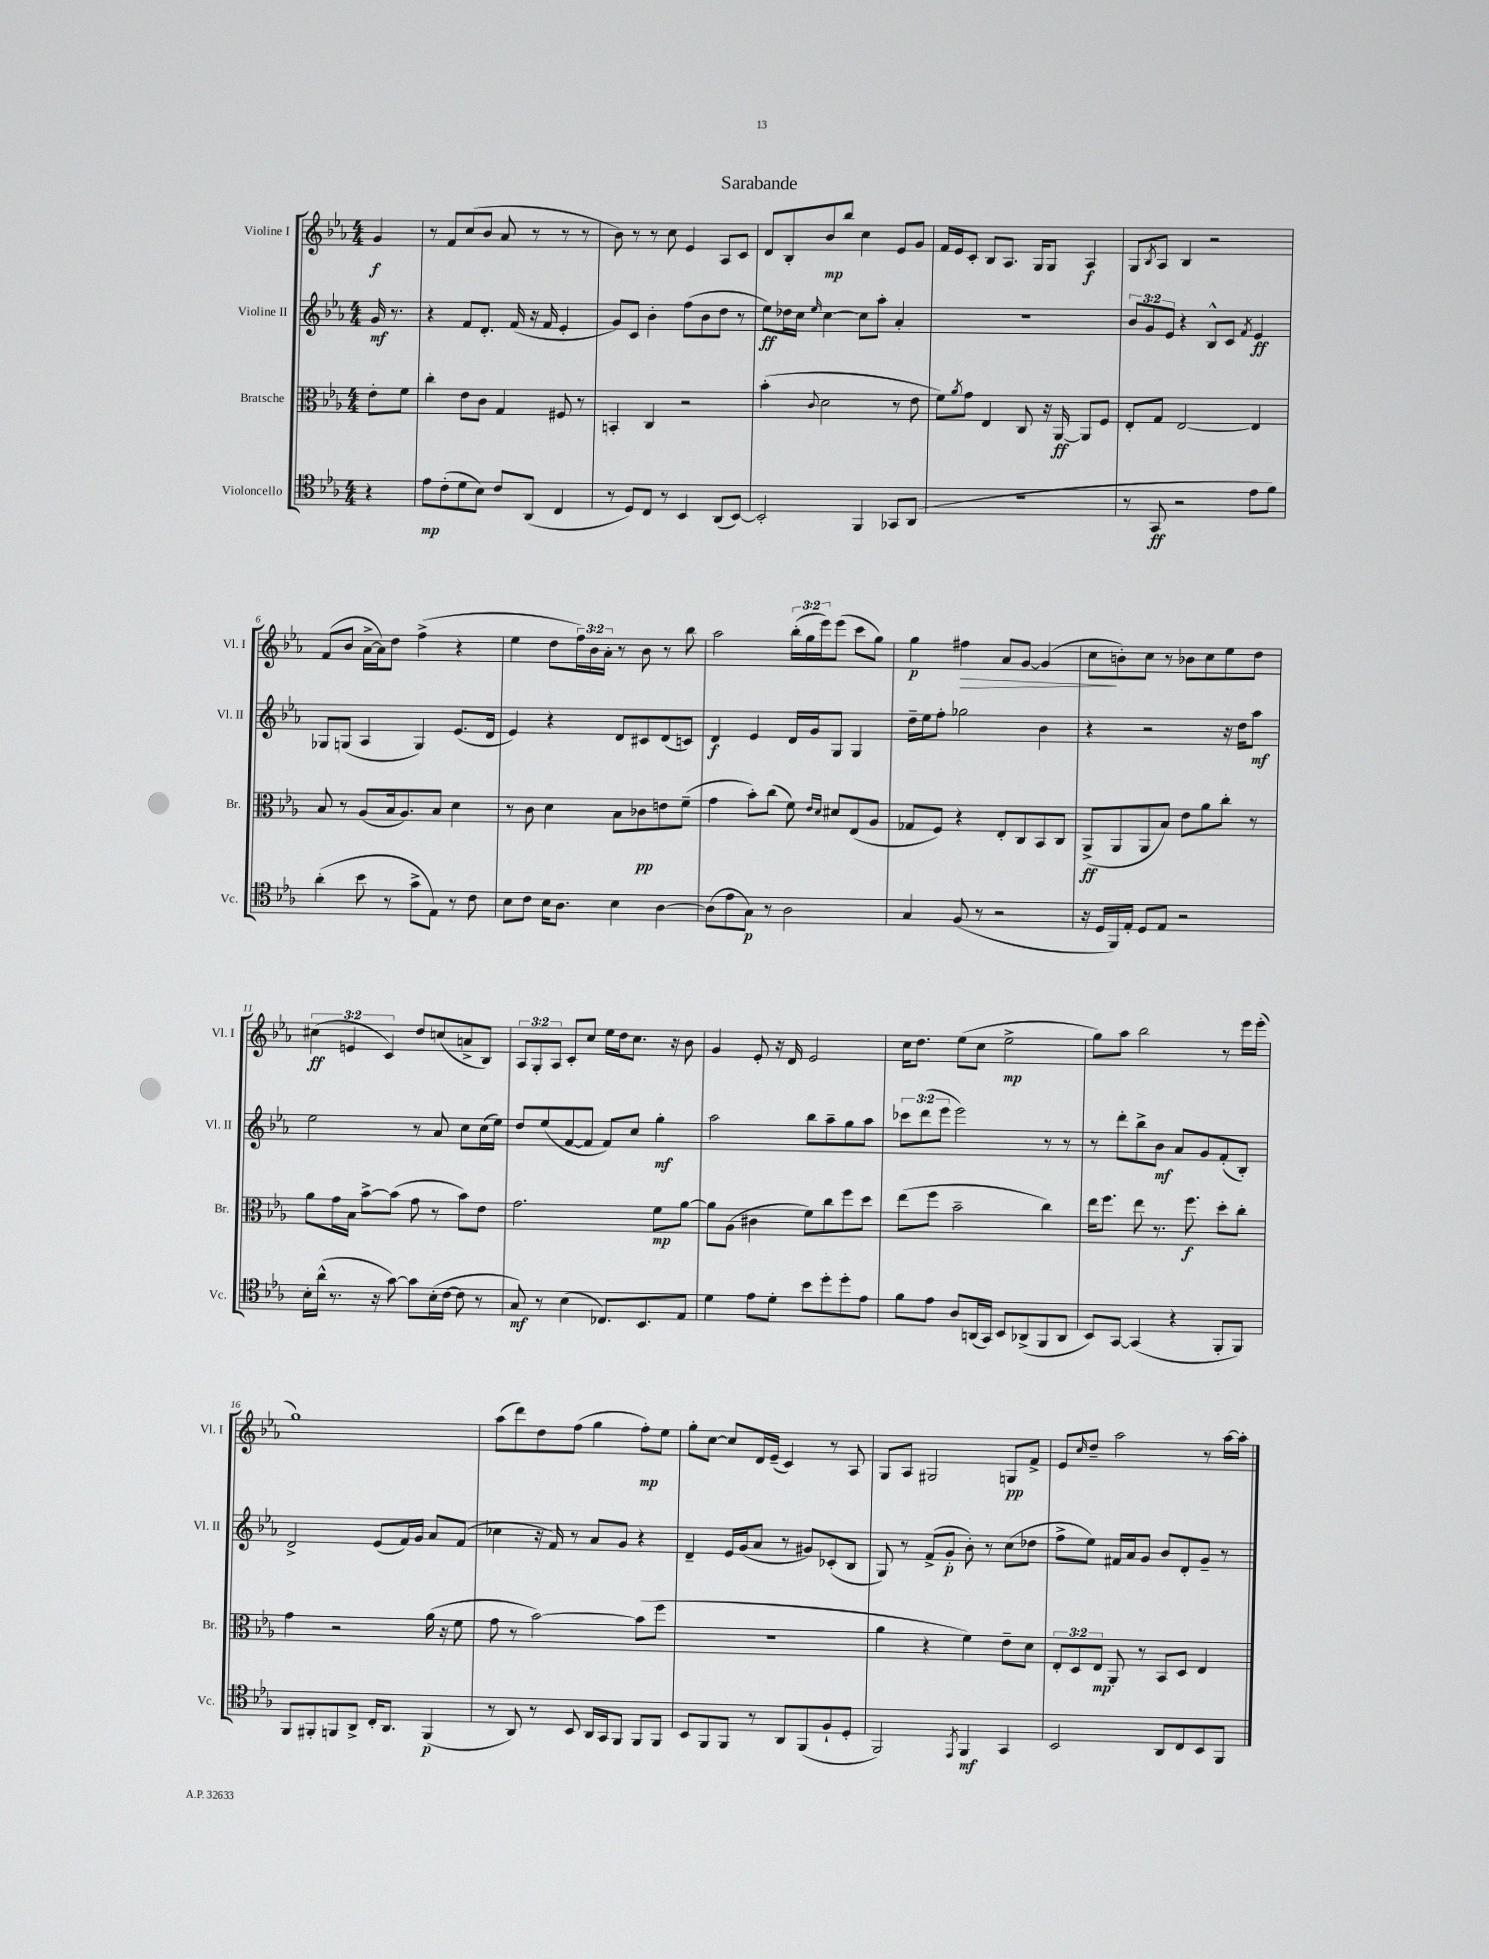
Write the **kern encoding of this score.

**kern	**dynam	**kern	**dynam	**kern	**dynam	**kern	**dynam
*part4	*part4	*part3	*part3	*part2	*part2	*part1	*part1
*staff4	*staff4	*staff3	*staff3	*staff2	*staff2	*staff1	*staff1
*I"Violoncello	*	*I"Bratsche	*	*I"Violine II	*	*I"Violine I	*
*I'Vc.	*	*I'Br.	*	*I'Vl. II	*	*I'Vl. I	*
*clefC4	*	*clefC3	*	*clefG2	*	*clefG2	*
*k[b-e-a-]	*	*k[b-e-a-]	*	*k[b-e-a-]	*	*k[b-e-a-]	*
*M4/4	*	*M4/4	*	*M4/4	*	*M4/4	*
=	=	=	=	=	=	=	=
4r	.	8e-'\L	.	16g/	mf	4g/	f
.	.	.	.	8.r	.	.	.
.	.	8f\J	.	.	.	.	.
=1	=1	=1	=1	=1	=1	=1	=1
8e-\L	mp	4cc'\	.	4r	.	8r	.
(8c'\	.	.	.	.	.	8f/L	.
8d\	.	8e-\L	.	8f/L	.	(8cc/	.
8B-\J)	.	8c\J	.	8.d'/J	.	8b-/J	.
8c/L	.	4G/	.	.	.	8a-/	.
.	.	.	.	(16f/	.	.	.
(8AA-/J	.	.	.	16r	.	8r	.
.	.	.	.	16f/	.	.	.
4C/	.	8F#X/	.	4e-'/	.	8r	.
.	.	8r	.	.	.	8r	.
=2	=2	=2	=2	=2	=2	=2	=2
8r	.	4BBn'/	.	8g/L)	.	8b-\)	.
8D/L)	.	.	.	8c/J	.	8r	.
8C/J	.	4C/	.	4b-'\	.	8r	.
8r	.	.	.	.	.	8cc\	.
4BB-/	.	2r	.	(8ff\L	.	4e-/	.
.	.	.	.	8b-\	.	.	.
(8AA-/L	.	.	.	8dd\J	.	8A-/L	.
[8BB-/J)	.	.	.	8r	.	8c/J	.
=3	=3	=3	=3	=3	=3	=3	=3
2BB-'/]	.	(4b-'\	.	8ee-\L)	ff	8d/L	.
.	.	.	.	16dd-X\L	.	8B-'/	.
.	.	.	.	16cc\JJ	.	.	.
.	.	8qqc/	.	16qqee-/	.	.	.
.	.	2d\	.	[4cc\	.	8b-/	mp
.	.	.	.	.	.	8bb-/J	.
4FF/	.	.	.	8cc\L]	.	4cc\	.
.	.	.	.	8aa-'\J	.	.	.
8GG-X/L	.	8r	.	4a-'/	.	8e-/L	.
(8AA-/J	.	8e-\	.	.	.	8g/J	.
=4	=4	=4	=4	=4	=4	=4	=4
1r	.	8f\L)	.	1r	.	16f/LL	.
.	.	.	.	.	.	16e-/J	.
.	.	8qa-/	.	.	.	.	.
.	.	8g\J	.	.	.	8c'/J	.
.	.	4E-/	.	.	.	8B-/L	.
.	.	.	.	.	.	8.A-/J	.
.	.	8C/	.	.	.	.	.
.	.	.	.	.	.	16G/KL	.
.	.	16r	.	.	.	8G/J	.
.	.	[16AA-/	ff	.	.	.	.
.	.	8AA-/L]	.	.	.	4A-/	f
.	.	8F/J	.	.	.	.	.
=5	=5	=5	=5	=5	=5	=5	=5
8r	.	8E-'/L	.	12b-/L	.	8G/L	.
.	.	.	.	12g/	.	.	.
.	.	.	.	.	.	8qB-/	.
8GG/	ff	8G/J	.	.	.	8A-/J	.
.	.	.	.	12e-/J	.	.	.
2r	.	[2E-/	.	4r	.	4B-/	.
.	.	.	.	8B-^^/L	.	2r	.
.	.	.	.	8c/J	.	.	.
.	.	.	.	8qf/	.	.	.
8e-\L	.	4E-/]	.	4e-/	ff	.	.
8f\J)	.	.	.	.	.	.	.
!!LO:LB:g=z
=6	=6	=6	=6	=6	=6	=6	=6
(4a-'\	.	8B-/	.	8G-X/L	.	(8f/L	.
.	.	8r	.	(8Gn/J	.	8b-/J	.
8b-\	.	(8A-/L	.	4A-/	.	[16a-^\LL	.
.	.	.	.	.	.	16a-\J])	.
8r	.	16B-/k	.	.	.	8dd\J	.
.	.	8.A-/)	.	.	.	.	.
8g^\L	.	.	.	4G/)	.	(4ff^\	.
8E-\J)	.	8B-/J	.	.	.	.	.
8r	.	4d\	.	(8.e-/L	.	4r	.
8c\	.	.	.	.	.	.	.
.	.	.	.	16d/Jk	.	.	.
=7	=7	=7	=7	=7	=7	=7	=7
8B-\L	.	8r	.	4e-/)	.	4ee-\	.
8c\J	.	8c\	.	.	.	.	.
16B-\KL	.	4d\	.	4r	.	8dd\L	.
8.A-\J	.	.	.	.	.	.	.
.	.	.	.	.	.	24ff\L)	.
.	.	.	.	.	.	24b-\	.
.	.	.	.	.	.	24a-'\JJ	.
4B-\	.	8B-\L	.	8d/L	.	8r	.
.	.	8c-X\	pp	8c#X/	.	8b-\	.
[4A-\	.	8en\	.	(8d/	.	8r	.
.	.	(8f~\J	.	8cn/J)	.	8bb-\	.
=8	=8	=8	=8	=8	=8	=8	=8
(8A-\L]	.	4g\	.	4d/	f	2aa-\	.
8e-\	.	.	.	.	.	.	.
8G\J)	p	8b-'\L)	.	4e-/	.	.	.
8r	.	(8cc\J	.	.	.	.	.
2A-\	.	8f\)	.	16d/LL	.	(24bb-'\LL	.
.	.	.	.	.	.	24gg\	.
.	.	.	.	16g/J	.	.	.
.	.	.	.	.	.	24eee-\J)	.
.	.	16qqe-/LL	.	.	.	.	.
.	.	16qqd/JJ	.	.	.	.	.
.	.	8d#X/L	.	8G/J	.	(8eee-\J	.
.	.	(8E-/	.	4G/	.	8ccc\L	.
.	.	8A-/J	.	.	.	8gg\J)	.
=9	=9	=9	=9	=9	=9	=9	=9
4G/	.	8G-X/L	.	16dd~\LL	.	4gg\	p
.	.	.	.	16ee-\J	.	.	.
.	.	8F/J)	.	8ff'\J	.	.	.
!	!	!	!	!	!	!	!LO:HP:b
(8F/	.	4r	.	2gg-X\	.	4ff#X\	>
8r	.	.	.	.	.	.	.
2r	.	8E-'/L	.	.	.	8a-/L	.
.	.	8C/	.	.	.	[8g/J	.
.	.	8BB-/	.	4b-\	.	(4g/]	.
.	.	8C/J	.	.	.	.	.
=10	=10	=10	=10	=10	=10	=10	=10
16r	.	(8AA-^/L	ff	4r	.	8cc\L	.
16D/LL	.	.	.	.	.	.	.
16FF/)	.	8AA-/	.	.	.	8bn'\)	]
16E-'/JJ	.	.	.	.	.	.	.
8D/L	.	8AA-/	.	2r	.	8cc\J	.
8E-/J	.	8B-/J)	.	.	.	8r	.
2r	.	8e-\L	.	.	.	8b-X\L	.
.	.	8a-\	.	.	.	8cc\	.
.	.	8cc'\J	.	16r	.	8ee-\	.
.	.	.	.	16dd\KL	.	.	.
.	.	8r	.	8aa-\J	mf	8dd\J	.
!!LO:LB:g=z
=11	=11	=11	=11	=11	=11	=11	=11
16B-'\LL	.	8a-\L	.	2ee-\	.	(6cc#X\	ff
(16a-^^\JJ	.	.	.	.	.	.	.
8.r	.	16g\L	.	.	.	.	.
.	.	.	.	.	.	6en/	.
.	.	16B-\JJ	.	.	.	.	.
.	.	[8b-^\L	.	.	.	.	.
16r	.	.	.	.	.	.	.
.	.	.	.	.	.	6c/)	.
[8g\)	.	(8b-\J]	.	.	.	.	.
8g\L]	.	8g\	.	8r	.	8dd/L	.
(16B-'\L	.	8r	.	8a-/	.	(8ccn/	.
[16c\JJ	.	.	.	.	.	.	.
8c\]	.	8b-\L)	.	8cc\L	.	8an^/	.
8r	.	8e-\J	.	(16cc\L	.	8B-/J)	.
.	.	.	.	16ee-\JJ)	.	.	.
=12	=12	=12	=12	=12	=12	=12	=12
8G/)	mf	2.g\	.	8dd/L	.	12A-/L	.
.	.	.	.	.	.	12G'/	.
8r	.	.	.	(8ee-/	.	.	.
.	.	.	.	.	.	12A-/J	.
(4B-\	.	.	.	[8f/	.	8c'/L	.
.	.	.	.	8f/J]	.	8cc/J	.
8.C-X/L)	.	.	.	8f/L)	.	16ee-\LL	.
.	.	.	.	.	.	16dd\J	.
.	.	.	.	8cc/J	.	8.cc\J	.
8.BB-/	.	.	.	.	.	.	.
.	.	8f\L	mp	4gg'\	mf	.	.
.	.	.	.	.	.	16r	.
8E-/J	.	[8a-\J	.	.	.	8b-\	.
=13	=13	=13	=13	=13	=13	=13	=13
4d\	.	8a-\L]	.	2aa-\	.	4g/	.
.	.	(8A-\J	.	.	.	.	.
8e-\L	.	4c#X\	.	.	.	8e-'/	.
8d'\J	.	.	.	.	.	16r	.
.	.	.	.	.	.	16d/	.
8b-\L	.	8f\L)	.	8bb-\L	.	2e-/	.
8dd'\	.	8cc\	.	8aa-~\	.	.	.
8dd'\	.	8ff\	.	8gg\	.	.	.
8e-\J	.	8dd\J	.	8aa-\J	.	.	.
=14	=14	=14	=14	=14	=14	=14	=14
8f\L	.	(8ee-\L	.	12ccc-X\L	.	16cc\KL	.
.	.	.	.	.	.	8.dd\J	.
.	.	.	.	(12ddd\	.	.	.
8e-\J	.	8ff\J	.	.	.	.	.
.	.	.	.	12eee-\J	.	.	.
8A-/L	.	2b-~\	.	2eee-\)	.	(8ee-\L	.
(16AAn/L	.	.	.	.	.	8cc\J	.
16GG/JJ)	.	.	.	.	.	.	.
8BB-/L	.	.	.	.	.	2ee-^\	mp
(8AA-X^/	.	.	.	.	.	.	.
8FF/	.	4cc\)	.	8r	.	.	.
8AA-/J	.	.	.	8r	.	.	.
=15	=15	=15	=15	=15	=15	=15	=15
8BB-/L)	.	16ee-\KL	.	8r	.	8gg\L)	.
.	.	8.ff\J	.	.	.	.	.
[8GG/J	.	.	.	8ddd'\L	.	8aa-\J	.
(4GG/]	.	8ee-\	.	8bb-^\	.	2bb-\	.
.	.	8.r	.	8b-\J	mf	.	.
4r	.	.	.	8a-/L	.	.	.
.	.	8.ff\	f	.	.	.	.
.	.	.	.	8g/	.	.	.
8FF'/L	.	8dd'\L	.	(8f'/	.	8r	.
8FF/J)	.	8cc'\J	.	8B-'/J)	.	16eee-\LL	.
.	.	.	.	.	.	(16eee-'\JJ	.
!!LO:LB:g=z
=16	=16	=16	=16	=16	=16	=16	=16
8FF/L	.	4g\	.	2d^/	.	1gg)	.
8FF#X'/	.	.	.	.	.	.	.
8FFn/	.	2r	.	.	.	.	.
8AA-^/J	.	.	.	.	.	.	.
16C'/KL	.	.	.	(8e-/L	.	.	.
8.AA-/J	.	.	.	.	.	.	.
.	.	.	.	16f/L)	.	.	.
.	.	.	.	16g/JJ	.	.	.
(4FF/	p	(16a-\	.	8a-/L	.	.	.
.	.	16r	.	.	.	.	.
.	.	8f\	.	(8f/J	.	.	.
=17	=17	=17	=17	=17	=17	=17	=17
8r	.	8g\	.	4cc-X\	.	(8aa-\L	.
8AA-/)	.	8r	.	.	.	8ddd\)	.
8r	.	[2b-\)	.	16r	.	8dd\	.
.	.	.	.	16f/)	.	.	.
8BB-/	.	.	.	8r	.	(8ff\J	.
16AA-/LL	.	.	.	8a-/L	.	4gg\	.
16GG/J	.	.	.	.	.	.	.
8FF/J	.	.	.	8g/J	.	.	.
8FF/L	.	(8b-\L]	.	4r	.	8ff'\L)	mp
8FF/J	.	8ff\J	.	.	.	8ee-\J	.
=18	=18	=18	=18	=18	=18	=18	=18
8BB-/L	.	1r	.	4d~/	.	8gg'\L	.
8FF/	.	.	.	.	.	[8cc\J	.
8FF/J	.	.	.	16e-/LL	.	8cc/L]	.
.	.	.	.	(16g/J	.	.	.
8r	.	.	.	8a-/J	.	16d/L	.
.	.	.	.	.	.	(16e-~/JJ	.
8AA-/L	.	.	.	8r	.	4c/)	.
(8FF/	.	.	.	8g#X/L)	.	.	.
8F`/	.	.	.	(8c-X'/	.	8r	.
8D'/J	.	.	.	8B-/J	.	8A-/	.
=19	=19	=19	=19	=19	=19	=19	=19
2FF/)	.	4a-\	.	8G/)	.	8G/L	.
.	.	.	.	8r	.	8A-/J	.
.	.	4r	.	(8f^/L	.	2G#X/	.
.	.	.	.	8g'/J	p	.	.
8qEE-/	.	.	.	.	.	.	.
4FF/	mf	4f\)	.	8b-'\)	.	.	.
.	.	.	.	8r	.	.	.
4GG/	.	8e-~\L	.	(8cc\L	.	8Gn/L	pp
.	.	8d\J	.	8dd-X\J	.	8f^/J	.
=20	=20	=20	=20	=20	=20	=20	=20
2BB-/	.	12E-'/L	.	8ff^\L	.	8e-/L	.
.	.	12D/	.	.	.	.	.
.	.	.	.	.	.	16qqcc/	.
.	.	.	.	8ee-\J)	.	8dd~/J	.
.	.	12E-/J	mp	.	.	.	.
.	.	8AA-'/	.	16f#X/LL	.	2aa-\	.
.	.	.	.	16a-/J	.	.	.
.	.	8r	.	8g/J	.	.	.
8AA-/L	.	8BB-/L	.	8b-/L	.	.	.
8C/	.	8D/J	.	8d'/	.	.	.
8BB-/	.	4E-/	.	8g~/J	.	8r	.
8FF/J	.	.	.	8r	.	[16aa-\LL	.
.	.	.	.	.	.	16aa-'\JJ]	.
==	==	==	==	==	==	==	==
*-	*-	*-	*-	*-	*-	*-	*-
